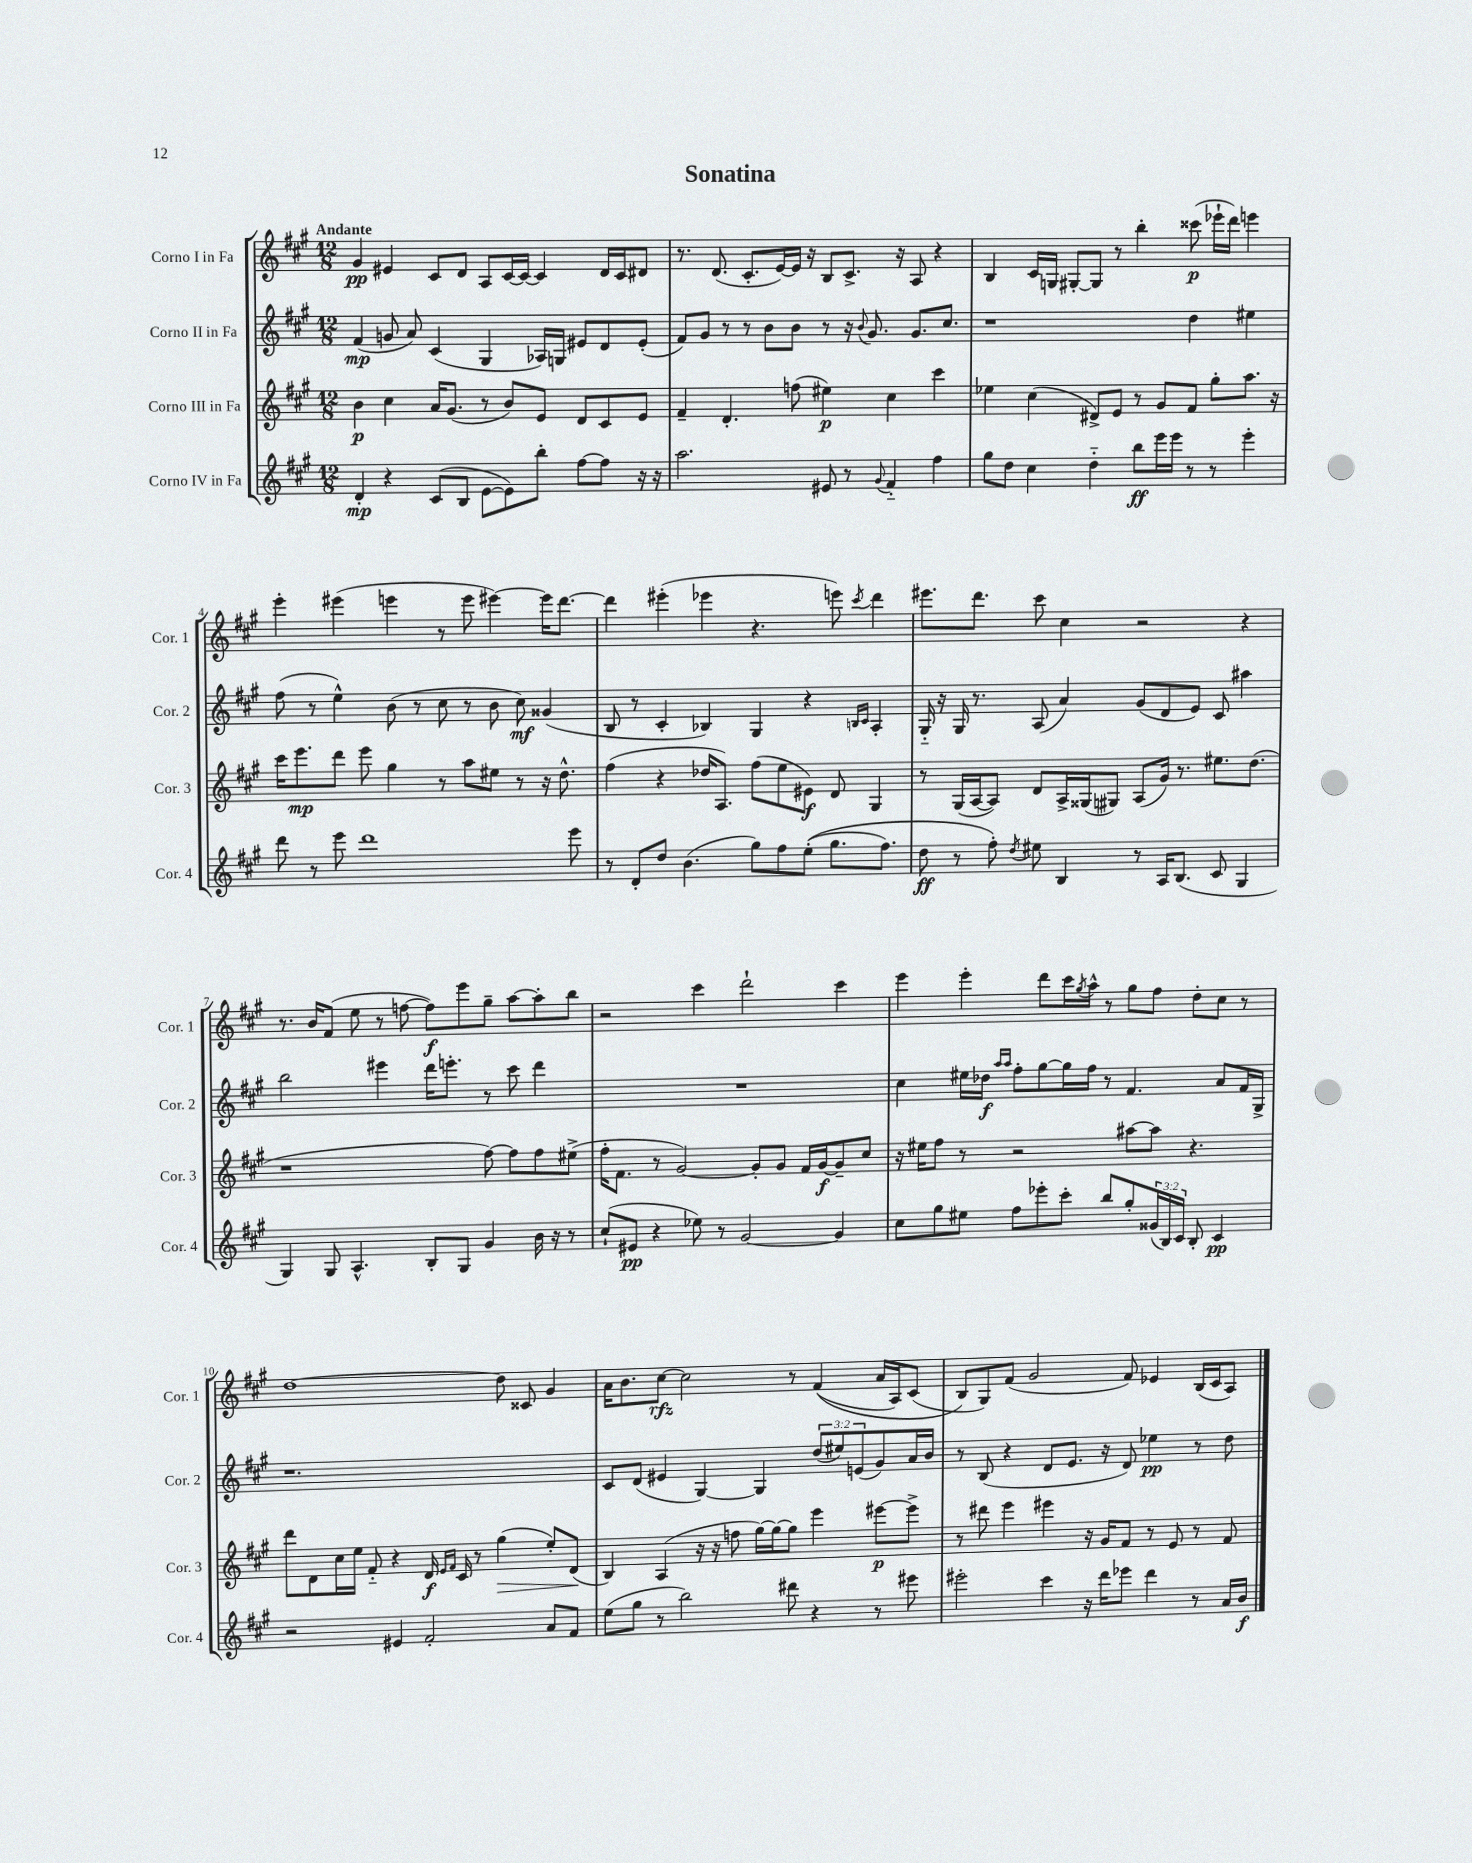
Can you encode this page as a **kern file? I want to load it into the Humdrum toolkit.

**kern	**dynam	**kern	**dynam	**kern	**dynam	**kern	**dynam
*part4	*part4	*part3	*part3	*part2	*part2	*part1	*part1
*staff4	*staff4	*staff3	*staff3	*staff2	*staff2	*staff1	*staff1
*I"Corno IV in Fa	*	*I"Corno III in Fa	*	*I"Corno II in Fa	*	*I"Corno I in Fa	*
*I'Cor. 4	*	*I'Cor. 3	*	*I'Cor. 2	*	*I'Cor. 1	*
*clefG2	*	*clefG2	*	*clefG2	*	*clefG2	*
*k[f#c#g#]	*	*k[f#c#g#]	*	*k[f#c#g#]	*	*k[f#c#g#]	*
*M12/8	*	*M12/8	*	*M12/8	*	*M12/8	*
=1	=1	=1	=1	=1	=1	=1	=1
!	!	!	!	!	!	!LO:TX:a:B:t=Andante	!
4d'/	mp	4b\	p	(4f#/	mp	4g#/	pp
4r	.	4cc#\	.	8gn/	.	4e#X/	.
.	.	.	.	8a/)	.	.	.
(8c#/L	.	16a/KL	.	(4c#/	.	8c#/L	.
.	.	(8.g#/J	.	.	.	.	.
8B/J	.	.	.	.	.	8d/J	.
[8e\L	.	8r	.	4G#/	.	8A/L	.
8e\])	.	8b/L)	.	.	.	[16c#/L	.
.	.	.	.	.	.	16c#/JJ_	.
8bb'\J	.	8e/J	.	16A-X/LL)	.	4c#/]	.
.	.	.	.	16Gn/JJ	.	.	.
[8ff#\L	.	8d/L	.	8e#X/L	.	.	.
8ff#\J]	.	8c#/	.	8d/	.	16d/LL	.
.	.	.	.	.	.	16c#/J	.
16r	.	8e/J	.	(8e#'/J	.	8d#X/J	.
16r	.	.	.	.	.	.	.
=2	=2	=2	=2	=2	=2	=2	=2
2.aa\	.	4f#~/	.	8f#/L)	.	8.r	.
.	.	.	.	8g#/J	.	.	.
.	.	.	.	.	.	(8.d/	.
.	.	4.d'/	.	8r	.	.	.
.	.	.	.	8r	.	8.c#'/L	.
.	.	.	.	8b\L	.	.	.
.	.	.	.	.	.	[16e/L)	.
.	.	(8ffn\	.	8b\J	.	16e/JJ]	.
.	.	.	.	.	.	16r	.
8e#X/	.	4ee#X\)	p	8r	.	8B/L	.
8r	.	.	.	16r	.	8.c#^/J	.
.	.	.	.	8qqb/	.	.	.
.	.	.	.	8.g#/	.	.	.
8qqg#/	.	.	.	.	.	.	.
4f#/	.	4cc#\	.	.	.	.	.
.	.	.	.	.	.	16r	.
.	.	.	.	8.g#/L	.	8A/	.
4ff#\	.	4ccc#\	.	.	.	4r	.
.	.	.	.	8.cc#/J	.	.	.
=3	=3	=3	=3	=3	=3	=3	=3
8gg#\L	.	4ee-X\	.	1r	.	4B/	.
8dd\J	.	.	.	.	.	.	.
4cc#\	.	(4cc#\	.	.	.	16c#/LL	.
.	.	.	.	.	.	16Gn/JJ	.
.	.	.	.	.	.	[8G#X'/L	.
4dd\	.	8d#X^/L)	.	.	.	8G#/J]	.
.	.	8e/J	.	.	.	8r	.
8bb\L	ff	8r	.	.	.	4bb'\	.
16eee\L	.	8g#/L	.	.	.	.	.
16eee\JJ	.	.	.	.	.	.	.
8r	.	8f#/J	.	4dd\	.	(8ccc##X\	p
8r	.	8gg#'\L	.	.	.	16eee-X`\LL	.
.	.	.	.	.	.	16ddd\JJ)	.
4eee'\	.	8.aa\J	.	4ee#X\	.	4eeen\	.
.	.	16r	.	.	.	.	.
!!LO:LB:g=z
=4	=4	=4	=4	=4	=4	=4	=4
8ddd\	.	16ccc#\KL	.	(8ff#\	.	4eee'\	.
.	.	8.eee\	mp	.	.	.	.
8r	.	.	.	8r	.	.	.
8eee\	.	8ddd\J	.	4ee^^\)	.	(4eee#X\	.
1ddd	.	8eee\	.	.	.	.	.
.	.	4gg#\	.	(8b\	.	4eeen\	.
.	.	.	.	8r	.	.	.
.	.	8r	.	8cc#\	.	8r	.
.	.	8aa\L	.	8r	.	8eee\	.
.	.	8ee#X\J	.	8b\	.	[4eee#X\)	.
.	.	8r	.	8cc#\)	mf	.	.
.	.	16r	.	(4g##X/	.	16eee#\KL]	.
.	.	8.dd^^\	.	.	.	[8.ddd\J	.
8eee\	.	.	.	.	.	.	.
=5	=5	=5	=5	=5	=5	=5	=5
8r	.	(4ff#\	.	8B/	.	4ddd\]	.
8d'/L	.	.	.	8r	.	.	.
8dd/J	.	4r	.	4c#'/	.	(4eee#X'\	.
(4.b\	.	.	.	.	.	.	.
.	.	16dd-X/KL	.	4B-X/)	.	4eee-X\	.
.	.	8.A/J)	.	.	.	.	.
8gg#\L)	.	(8ff#\L	.	4G#/	.	4.r	.
8ff#\	.	8ee\	.	.	.	.	.
((8ee'\J	.	8e#X\J)	f	4r	.	.	.
8.gg#\L	.	8d/	.	.	.	8eeen\)	.
.	.	.	.	16qqBn/LL	.	.	.
.	.	.	.	16qqc#/JJ	.	8qccc#/	.
.	.	4G#/	.	4A'/	.	4ddd\	.
8.ff#\J)	.	.	.	.	.	.	.
=6	=6	=6	=6	=6	=6	=6	=6
8dd\	ff	8r	.	16G#/	.	8.eee#X\L	.
.	.	.	.	16r	.	.	.
8r	.	(16G#/LL	.	16G#/	.	.	.
.	.	[16A/J	.	8.r	.	8.ddd\J	.
8ff#'\)	.	8A/J])	.	.	.	.	.
8qdd/	.	.	.	.	.	.	.
8ee#X\	.	8d/L	.	(8A/	.	8ccc#\	.
4B/	.	16A^/L	.	4a/)	.	4cc#\	.
.	.	(16G##X/J	.	.	.	.	.
.	.	8G#X/J)	.	.	.	.	.
8r	.	(8A/L	.	(8g#/L	.	2r	.
16A/KL	.	16g#/Jk)	.	8d/	.	.	.
(8.B/J	.	8.r	.	.	.	.	.
.	.	.	.	8e/J)	.	.	.
8c#/	.	8.ee#X\L	.	8c#/	.	.	.
4G#/	.	.	.	4aa#X\	.	4r	.
.	.	(8.dd\J	.	.	.	.	.
!!LO:LB:g=z
=7	=7	=7	=7	=7	=7	=7	=7
4G#/)	.	1r	.	2bb\	.	8.r	.
.	.	.	.	.	.	16b/KL	.
8G#/	.	.	.	.	.	(8f#/J	.
4.A^^/	.	.	.	.	.	8ee\	.
.	.	.	.	4eee#X\	.	8r	.
.	.	.	.	.	.	[8ffn\	.
8B'/L	.	.	.	16ddd\KL	.	8ff\L])	f
.	.	.	.	8.eeen'\J	.	.	.
8G#/J	.	.	.	.	.	8eee\	.
4g#/	.	[8ff#\)	.	8r	.	8gg#~\J	.
.	.	8ff#\L]	.	8ccc#\	.	[8aa\L	.
16b\	.	8ff#\	.	4ddd\	.	8aa'\]	.
16r	.	.	.	.	.	.	.
8r	.	(8ee#X^\J	.	.	.	8bb\J	.
=8	=8	=8	=8	=8	=8	=8	=8
(8cc#`/L	.	16ff#'\KL	.	1.r	.	2r	.
.	.	8.f#\J	.	.	.	.	.
8e#X/J	pp	.	.	.	.	.	.
4r	.	8r	.	.	.	.	.
.	.	[2g#/)	.	.	.	.	.
8ee-X\)	.	.	.	.	.	4ccc#\	.
8r	.	.	.	.	.	.	.
[2g#/	.	.	.	.	.	2ddd`\	.
.	.	8g#'/L]	.	.	.	.	.
.	.	8g#/J	.	.	.	.	.
.	.	16f#/LL	.	.	.	.	.
.	.	[16g#/J	f	.	.	.	.
4g#/]	.	8g#~/]	.	.	.	4ccc#\	.
.	.	8cc#/J	.	.	.	.	.
=9	=9	=9	=9	=9	=9	=9	=9
8cc#\L	.	16r	.	4cc#\	.	4eee\	.
.	.	16ee#X\KL	.	.	.	.	.
8gg#\	.	8ff#\J	.	.	.	.	.
8ee#X\J	.	8r	.	16ee#X\LL	.	4eee'\	.
.	.	.	.	16dd-X\JJ	f	.	.
.	.	.	.	16qqaa/LL	.	.	.
.	.	.	.	16qqaa/JJ	.	.	.
8ff#\L	.	2r	.	8ff#'\L	.	.	.
8eee-X'\	.	.	.	[8gg#\	.	8ddd\L	.
8ccc#'\J	.	.	.	16gg#\L]	.	16ccc#\L	.
.	.	.	.	.	.	8qgg#/	.
.	.	.	.	16ff#\JJ	.	16aa^^\JJ	.
8bb/L	.	.	.	8r	.	8r	.
8gg#'/	.	[8aa#X\L	.	4.f#/	.	8gg#\L	.
(24g##X/L	.	8aa#\J]	.	.	.	8ff#\J	.
24B/)	.	.	.	.	.	.	.
24c#/JJ	.	.	.	.	.	.	.
8B'/	.	4.r	.	.	.	8dd'\L	.
4c#/	pp	.	.	8a/L	.	8cc#\J	.
.	.	.	.	16f#/L	.	8r	.
.	.	.	.	16G#^/JJ	.	.	.
!!LO:LB:g=z
=10	=10	=10	=10	=10	=10	=10	=10
2r	.	8ddd\L	.	1.r	.	[1dd	.
.	.	8d\	.	.	.	.	.
.	.	16cc#\L	.	.	.	.	.
.	.	16ee\JJ	.	.	.	.	.
.	.	8f#/	.	.	.	.	.
4e#X/	.	4r	.	.	.	.	.
2f#'/	.	16d/	f	.	.	.	.
.	.	16qqe/LL	.	.	.	.	.
.	.	16qqf#/JJ	.	.	.	.	.
.	.	16c#/	.	.	.	.	.
.	.	8r	.	.	.	.	.
!	!	!	!LO:HP:b	!	!	!	!
.	.	(4gg#\	>	.	.	8dd\]	.
.	.	.	.	.	.	8c##X/	.
8a/L	.	8ee'/L)	.	.	.	4g#/	.
8f#/J	.	(8d/J	.	.	.	.	.
.	.	.	]	.	.	.	.
=11	=11	=11	=11	=11	=11	=11	=11
(8ee\L	.	4B/)	.	8c#/L	.	16a\KL	.
.	.	.	.	.	.	8.b\	.
8gg#\J	.	.	.	(8d/J	.	.	.
8r	.	(4A/	.	4e#X/	.	[8cc#\J	rfz
2bb\)	.	.	.	.	.	2cc#\]	.
.	.	16r	.	[4G#/)	.	.	.
.	.	16r	.	.	.	.	.
.	.	8ffn\	.	.	.	.	.
.	.	[16gg#\LL)	.	4G#/]	.	.	.
.	.	16gg#\J_	.	.	.	.	.
8ddd#X\	.	8gg#\J]	.	.	.	8r	.
4r	.	4eee\	.	(12dd/L	.	((4f#/	.
.	.	.	.	12ee#X/)	.	.	.
.	.	.	.	(12en/	.	.	.
8r	.	[8eee#X\L	p	8g#/)	.	16a/LL	.
.	.	.	.	.	.	16A/J)	.
8eee#X\	.	8eee#^\J]	.	16a/L	.	(8c#/J	.
.	.	.	.	16b/JJ	.	.	.
=12	=12	=12	=12	=12	=12	=12	=12
2eee#X'\	.	8r	.	8r	.	8B/L)	.
.	.	8ddd#X\	.	(8B/	.	8G#/)	.
.	.	4eee\	.	4r	.	(8f#/J	.
.	.	.	.	.	.	2g#/	.
4ccc#\	.	4eee#X\	.	8d/L	.	.	.
.	.	.	.	8.e/J	.	.	.
16r	.	16r	.	.	.	.	.
16ddd\KL	.	16g#/KL	.	16r	.	.	.
8eee-X\J	.	8f#/J	.	8d/)	.	8f#/)	.
4ddd\	.	8r	.	4ee-X\	pp	4e-X/	.
.	.	8e/	.	.	.	.	.
8r	.	8r	.	8r	.	(16B/LL	.
.	.	.	.	.	.	16c#/J	.
16a/LL	.	8f#/	.	8dd\	.	8A/J)	.
16b/JJ	f	.	.	.	.	.	.
==	==	==	==	==	==	==	==
*-	*-	*-	*-	*-	*-	*-	*-
